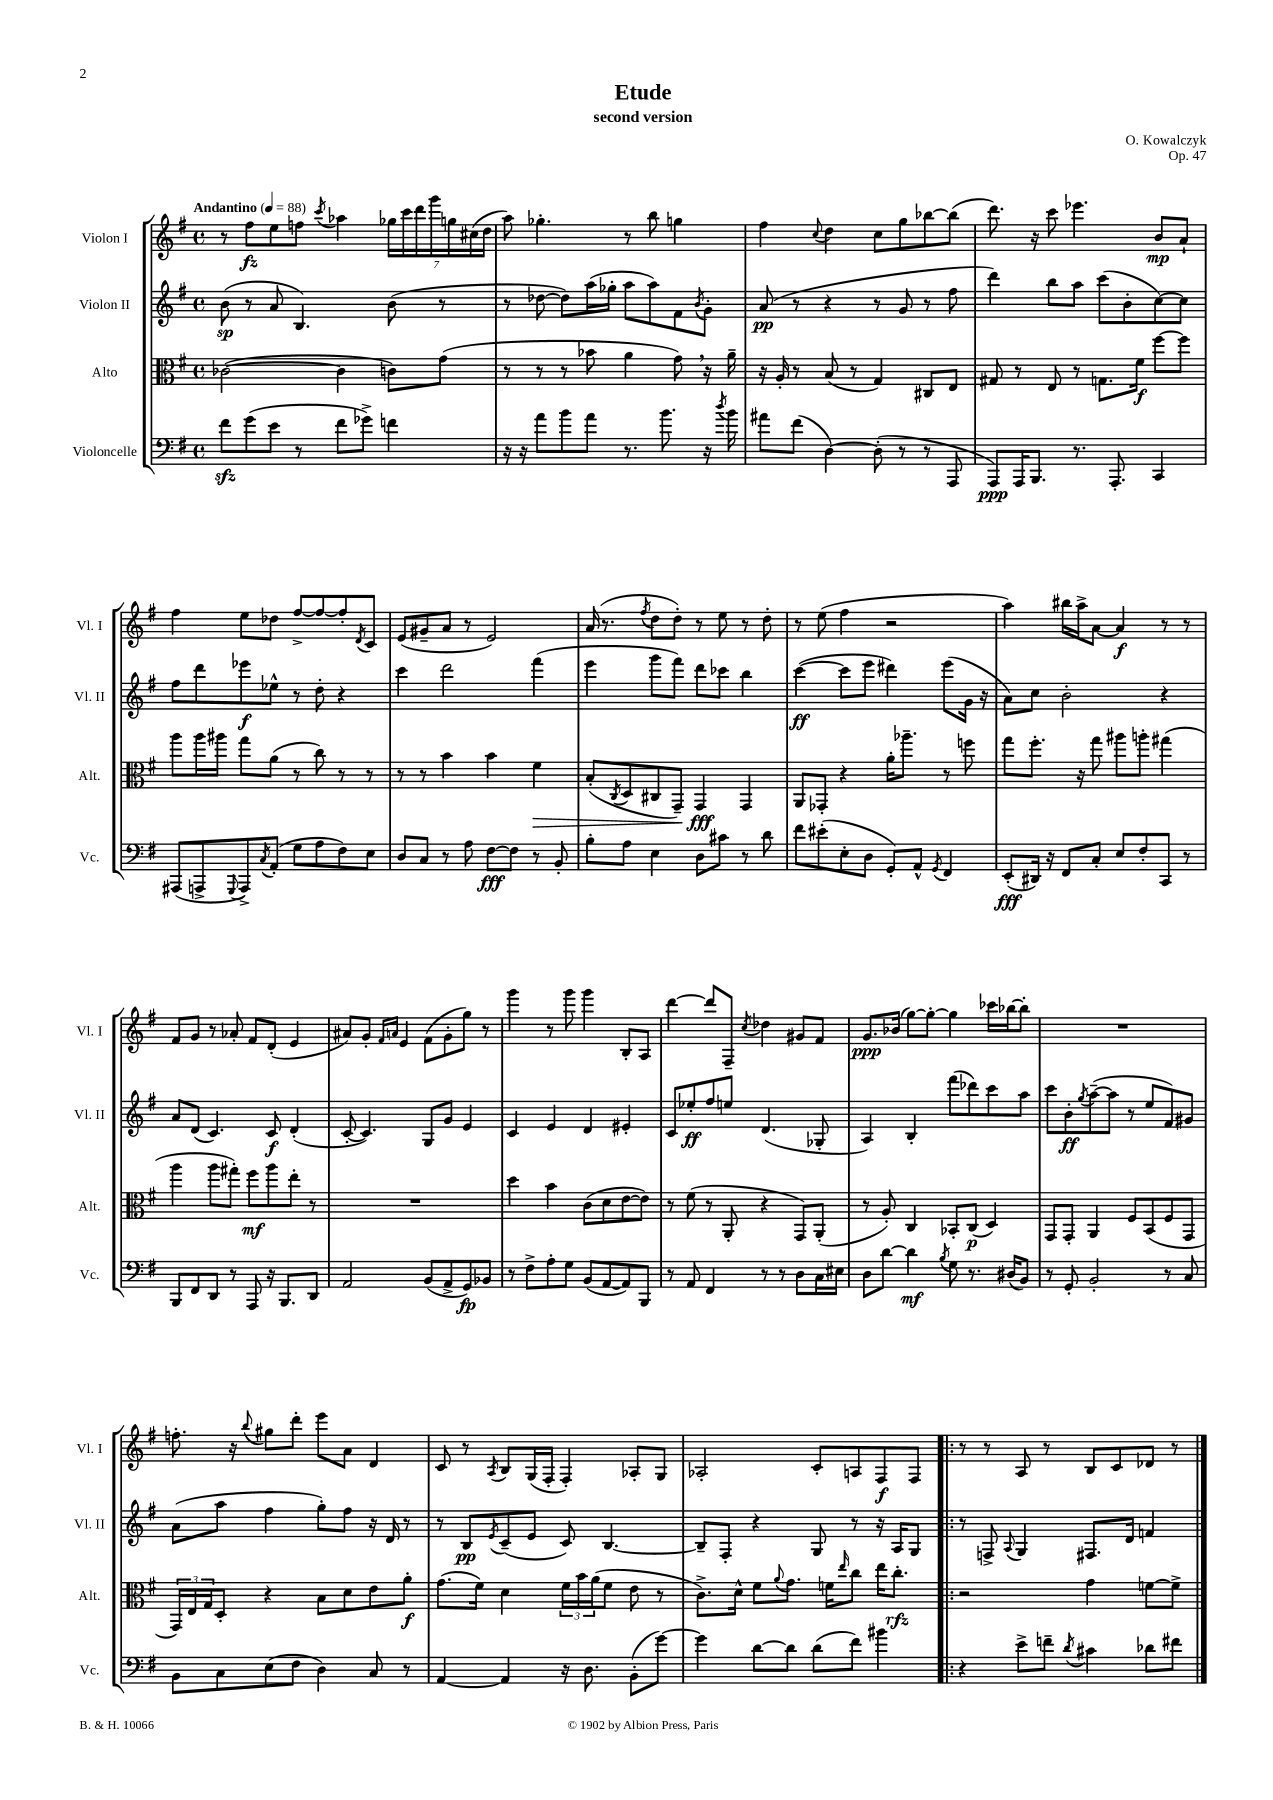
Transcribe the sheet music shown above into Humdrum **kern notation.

**kern	**dynam	**kern	**dynam	**kern	**dynam	**kern	**dynam
*part4	*part4	*part3	*part3	*part2	*part2	*part1	*part1
*staff4	*staff4	*staff3	*staff3	*staff2	*staff2	*staff1	*staff1
*I"Violoncelle	*	*I"Alto	*	*I"Violon II	*	*I"Violon I	*
*I'Vc.	*	*I'Alt.	*	*I'Vl. II	*	*I'Vl. I	*
*clefF4	*	*clefC3	*	*clefG2	*	*clefG2	*
*k[f#]	*	*k[f#]	*	*k[f#]	*	*k[f#]	*
*M4/4	*	*M4/4	*	*M4/4	*	*M4/4	*
*met(c)	*	*met(c)	*	*met(c)	*	*met(c)	*
*MM88	*	*MM88	*	*MM88	*	*MM88	*
=1	=1	=1	=1	=1	=1	=1	=1
!	!	!	!	!	!	!LO:TX:a:B:t=Andantino	!
8f#zz\L	.	([2c-X\	.	(8b\	sp	8r	.
(8g\	.	.	.	8r	.	8ff#\L	fz
8e\J	.	.	.	8a/	.	8ee\	.
8r	.	.	.	4.B/)	.	8ffn\J	.
.	.	.	.	.	.	8qccc/	.
8f#\L	.	4c-\]	.	.	.	4aa-X\	.
8g-X^\J)	.	.	.	.	.	.	.
4fn\	.	8cn\L)	.	(8b\	.	28gg-X\LL	.
.	.	.	.	.	.	28ccc\	.
.	.	.	.	.	.	28ddd\	.
.	.	.	.	.	.	28ggg\	.
.	.	(8g\J	.	8r	.	.	.
.	.	.	.	.	.	28ggn\	.
.	.	.	.	.	.	(28cc#X\	.
.	.	.	.	.	.	28dd\JJ	.
=2	=2	=2	=2	=2	=2	=2	=2
16r	.	8r	.	8r	.	8aa\)	.
16r	.	.	.	.	.	.	.
8a\L	.	8r	.	[8dd-X\	.	4.gg-X'\	.
8b\	.	8r	.	8dd-\L])	.	.	.
8a\J	.	8b-X\	.	(16aa\L	.	.	.
.	.	.	.	16gg-X'\JJ	.	.	.
8.r	.	4a\	.	8aa\L	.	8r	.
.	.	.	.	8aa\)	.	8bb\	.
8.b\	.	.	.	.	.	.	.
.	.	8g,\)	.	8f#\	.	4ggn\	.
.	.	.	.	8qb/	.	.	.
16r	.	16r	.	8g'\J	.	.	.
8qdd/	.	.	.	.	.	.	.
16b\	.	16a~\	.	.	.	.	.
=3	=3	=3	=3	=3	=3	=3	=3
8a#X\L	.	16r	.	(8a/	pp	4ff#\	.
.	.	16A'/	.	.	.	.	.
(8f#\J	.	8r	.	8r	.	.	.
.	.	.	.	.	.	8qqcc/	.
[4D\)	.	(8B/	.	4r	.	4dd\	.
.	.	8r	.	.	.	.	.
(8D'\]	.	4G/)	.	8r	.	8cc\L	.
8r	.	.	.	8g/	.	8gg\	.
8r	.	8C#X/L	.	8r	.	[8bb-X\	.
8AAA/	.	8E/J	.	8ff#\	.	(8bb-\J]	.
=4	=4	=4	=4	=4	=4	=4	=4
8AAA/L)	ppp	8G#X/	.	4ddd\)	.	8.ddd\)	.
16AAA/K	.	8r	.	.	.	.	.
8.BBB/J	.	.	.	.	.	16r	.
.	.	8E/	.	8bb\L	.	8ccc\	.
8.r	.	8r	.	8aa\J	.	4.eee-X\	.
.	.	8.Gn\L	.	(8ccc\L	.	.	.
8.AAA'/	.	.	.	.	.	.	.
.	.	.	.	8b'\	.	.	.
.	.	16f#\Jk	f	.	.	.	.
4CC/	.	[8ff#\L	.	[8cc\)	.	8b/L	mp
.	.	8ff#\J]	.	8cc\J]	.	8a`/J	.
!!LO:LB:g=z
=5	=5	=5	=5	=5	=5	=5	=5
(8AAA#X/L	.	8aa\L	.	8ff#\L	.	4ff#\	.
8AAAn^/	.	16aa\L	.	8ddd\	.	.	.
.	.	16aa#X\JJ	.	.	.	.	.
8qqGGG/	.	.	.	.	.	.	.
8AAA^/)	.	8gg\L	.	8eee-X\	f	8ee\L	.
8qC/	.	.	.	.	.	.	.
(8AA'/J	.	(8a\J	.	8ee-X^^\J	.	8dd-X\J	.
8G\L	.	8r	.	8r	.	[8ff#^/L	.
8A\	.	8cc\)	.	8dd'\	.	8ff#/_	.
8F#\)	.	8r	.	4r	.	8ff#'/]	.
.	.	.	.	.	.	8qd/	.
8E\J	.	8r	.	.	.	8c/J	.
=6	=6	=6	=6	=6	=6	=6	=6
8D/L	.	8r	.	4ccc\	.	(8e/L	.
8C/J	.	8r	.	.	.	8g#X~/	.
8r	.	4b\	.	2ddd\	.	8a/J	.
8A\	.	.	.	.	.	8r	.
[8F#\L	fff	4b\	.	.	.	2e/)	.
8F#\J]	.	.	.	.	.	.	.
!	!	!	!LO:HP:b	!	!	!	!
8r	.	4f#\	>	(4fff#\	.	.	.
8BB'/	.	.	.	.	.	.	.
=7	=7	=7	=7	=7	=7	=7	=7
8B'\L	.	(8B'/L	.	4eee\	.	(16a/	.
.	.	.	.	.	.	8.r	.
.	.	8qC/	.	.	.	.	.
8A\J	.	8D/	.	.	.	.	.
.	.	.	.	.	.	8qff#/	.
4E\	.	8C#X/	.	8ggg\L	.	8dd\L	.
.	.	8GG~/J)	.	8fff#\J)	.	8dd'\J)	.
8D\L	.	4GG/	] fff	8ddd\L	.	8r	.
8c#X\J	.	.	.	8ccc-X\J	.	8ee\	.
8r	.	4GG/	.	4bb\	.	8r	.
8d\	.	.	.	.	.	8dd'\	.
=8	=8	=8	=8	=8	=8	=8	=8
8f#\L	.	8AA/L	.	([4ccc\	ff	8r	.
(8e#X'\	.	8GG-X'/J	.	.	.	(8ee\	.
8E'\	.	4r	.	8ccc\L]	.	4ff#\	.
8D\J	.	.	.	8eee\J	.	.	.
8GG'/L)	.	16a'\KL	.	4ddd#X\)	.	2r	.
.	.	8.aa-X~\J	.	.	.	.	.
8AA^^/J	.	.	.	.	.	.	.
8qGG/	.	.	.	.	.	.	.
4FF#/	.	8r	.	(8eee\L	.	.	.
.	.	8ffn\	.	16g\Jk	.	.	.
.	.	.	.	16r	.	.	.
=9	=9	=9	=9	=9	=9	=9	=9
(8EE'/L	fff	8gg\L	.	8a\L)	.	4aa\)	.
16DD#X/Jk)	.	8.ff#'\J	.	8cc\J	.	.	.
16r	.	.	.	.	.	.	.
8FF#/L	.	.	.	2b'\	.	16bb#X\LL	.
.	.	16r	.	.	.	16aa^\J	.
8C'/J	.	8gg\	.	.	.	[8a\J	.
8E/L	.	8aa#X\L	.	.	.	4a/]	f
8F#'/	.	8aan'\J	.	.	.	.	.
8CC/J	.	(4gg#X\	.	4r	.	8r	.
8r	.	.	.	.	.	8r	.
!!LO:LB:g=z
=10	=10	=10	=10	=10	=10	=10	=10
8BBB/L	.	4aa\	.	8a/L	.	8f#/L	.
8FF#/	.	.	.	(8d/J	.	8g/J	.
8DD/J	.	8aa\L	.	4.c/)	.	8r	.
8r	.	8gg#X'\J)	.	.	.	8a-X'/	.
8AAA/	.	8ff#\L	mf	.	.	8f#/L	.
16r	.	8aa\	.	8c/	f	(8d'/J	.
8.BBB/L	.	.	.	.	.	.	.
.	.	8ee'\J	.	(4d'/	.	4e/	.
8DD/J	.	8r	.	.	.	.	.
=11	=11	=11	=11	=11	=11	=11	=11
2AA/	.	1r	.	[8c'/	.	8a#X/L)	.
.	.	.	.	4.c/])	.	8g'/J	.
.	.	.	.	.	.	16qqf#/LL	.
.	.	.	.	.	.	16qqan/JJ	.
.	.	.	.	.	.	4e/	.
(8BB/L	.	.	.	8G/L	.	(8f#\L	.
8AA^/	.	.	.	8g/J	.	8g'\	.
8GG/)	fp	.	.	4e/	.	8gg\J)	.
8BB-X/J	.	.	.	.	.	8r	.
=12	=12	=12	=12	=12	=12	=12	=12
8r	.	4dd\	.	4c/	.	4ggg\	.
8F#^\L	.	.	.	.	.	.	.
8A'\	.	4b\	.	4e/	.	8r	.
8G\J	.	.	.	.	.	8ggg\	.
(8BB/L	.	(8c\L	.	4d/	.	4ggg\	.
[8AA/	.	8d\	.	.	.	.	.
8AA/])	.	[8e\	.	4e#X'/	.	8B'/L	.
8BBB/J	.	8e\J])	.	.	.	8A/J	.
=13	=13	=13	=13	=13	=13	=13	=13
8r	.	8r	.	8c/L	.	[4ddd\	.
8AA/	.	(8f#\	.	8ee-X'/	ff	.	.
4FF#/	.	8r	.	8ff#/	.	8ddd/L]	.
.	.	8AA'/	.	8een/J	.	8F#~/J	.
.	.	.	.	.	.	8qcc/	.
8r	.	4r	.	(4.d/	.	4dd-X\	.
8r	.	.	.	.	.	.	.
8D\L	.	8GG/L)	.	.	.	8g#X/L	.
16C\L	.	(8AA'/J	.	8G-X'/	.	8f#/J	.
16E#X\JJ	.	.	.	.	.	.	.
=14	=14	=14	=14	=14	=14	=14	=14
8D\L	.	8r	.	4A/)	.	8.g/L	ppp
[8d\J	.	8A'/)	.	.	.	.	.
.	.	.	.	.	.	(16b-X/Jk	.
4d\]	mf	4C/	.	4B'/	.	[8gg\L)	.
.	.	.	.	.	.	8gg'\J_	.
8qB/	.	.	.	.	.	.	.
8G\	.	8BB-X'/L	.	(8fff#\L	.	4gg\]	.
8.r	.	(8C/J	p	8ddd-X\)	.	.	.
.	.	4D/)	.	8ccc\	.	16ccc-X\LL	.
(16D#X/KL	.	.	.	.	.	[16bb-X\J	.
8BB/J)	.	.	.	8aa\J	.	8bb-'\J]	.
=15	=15	=15	=15	=15	=15	=15	=15
8r	.	8GG/L	.	8ccc\L	.	1r	.
8GG'/	.	8GG'/J	.	8b'\	ff	.	.
.	.	.	.	8qgg/	.	.	.
2BB'/	.	4AA/	.	([8aa~\	.	.	.
.	.	.	.	8aa\J]	.	.	.
.	.	8F#/L	.	8r	.	.	.
.	.	(8BB/	.	8ee/L	.	.	.
8r	.	8F#/	.	8f#/)	.	.	.
8C/	.	8GG/J	.	8g#X/J	.	.	.
!!LO:LB:g=z
=16	=16	=16	=16	=16	=16	=16	=16
8BB\L	.	24GG/LL)	.	(8a\L	.	8.ffn'\	.
.	.	24E/	.	.	.	.	.
.	.	24G/J	.	.	.	.	.
8C\	.	8D'/J	.	8aa\J	.	.	.
.	.	.	.	.	.	16r	.
.	.	.	.	.	.	8qqbb/	.
(8E\	.	4r	.	4ff#\	.	8gg#X\L	.
8F#\J	.	.	.	.	.	8ddd'\J	.
4D\)	.	8B\L	.	8gg'\L)	.	8eee\L	.
.	.	8d\	.	8ff#\J	.	8a\J	.
8C/	.	8e\	.	16r	.	4d/	.
.	.	.	.	16d/	.	.	.
8r	.	8a'\J	f	8r	.	.	.
=17	=17	=17	=17	=17	=17	=17	=17
[4AA/	.	(8.g\L	.	8r	.	8c/	.
.	.	.	.	8B/L	pp	8r	.
.	.	16f#\Jk)	.	.	.	.	.
.	.	.	.	8qe/	.	8qA/	.
4AA/]	.	4d\	.	(8c~/	.	8B/L	.
.	.	.	.	8e/J	.	(16G/L	.
.	.	.	.	.	.	16F#'/JJ	.
16r	.	24f#\LL	.	8c/)	.	4F#'/)	.
.	.	24b\	.	.	.	.	.
8.D\	.	.	.	.	.	.	.
.	.	(24a\J	.	.	.	.	.
.	.	8f#\J	.	[4.B/	.	.	.
(8BB'\L	.	8e\	.	.	.	8A-X'/L	.
[8g\J)	.	8r	.	.	.	8G/J	.
=18	=18	=18	=18	=18	=18	=18	=18
4g\]	.	8.c^\L)	.	8B~/L]	.	2A-X'/	.
.	.	.	.	8F#'/J	.	.	.
.	.	16d^^\Jk	.	.	.	.	.
[8d\L	.	8f#\L	.	4r	.	.	.
.	.	8qqa/	.	.	.	.	.
8d\J]	.	8.g\J	.	.	.	.	.
(8d\L	.	.	.	8G/	.	8c'/L	.
.	.	16fn\KL	.	.	.	.	.
.	.	16qqee/	.	.	.	.	.
8f#\J)	.	8cc\J	.	8r	.	8An/	.
4b#X\	.	16ee\KL	.	16r	.	8F#/	f
.	.	8.cc'\J	rfz	16A/KL	.	.	.
.	.	.	.	8G/J	.	8F#/J	.
=19!|:	=19!|:	=19!|:	=19!|:	=19!|:	=19!|:	=19!|:	=19!|:
4r	.	2r	.	8r	.	8r	.
.	.	.	.	8Fn^/	.	8r	.
.	.	.	.	8qqA/	.	.	.
8e^\L	.	.	.	4G/	.	8A/	.
8fn~\J	.	.	.	.	.	8r	.
8qd/	.	.	.	.	.	.	.
4c#X\	.	4g\	.	8.F#X/L	.	8B/L	.
.	.	.	.	.	.	8c/	.
.	.	.	.	16d/Jk	.	.	.
8d-X\L	.	[8fn\L	.	4fn/	.	8d-X/J	.
8f#X\J	.	8f^\J]	.	.	.	8r	.
==	==	==	==	==	==	==	==
*-	*-	*-	*-	*-	*-	*-	*-
